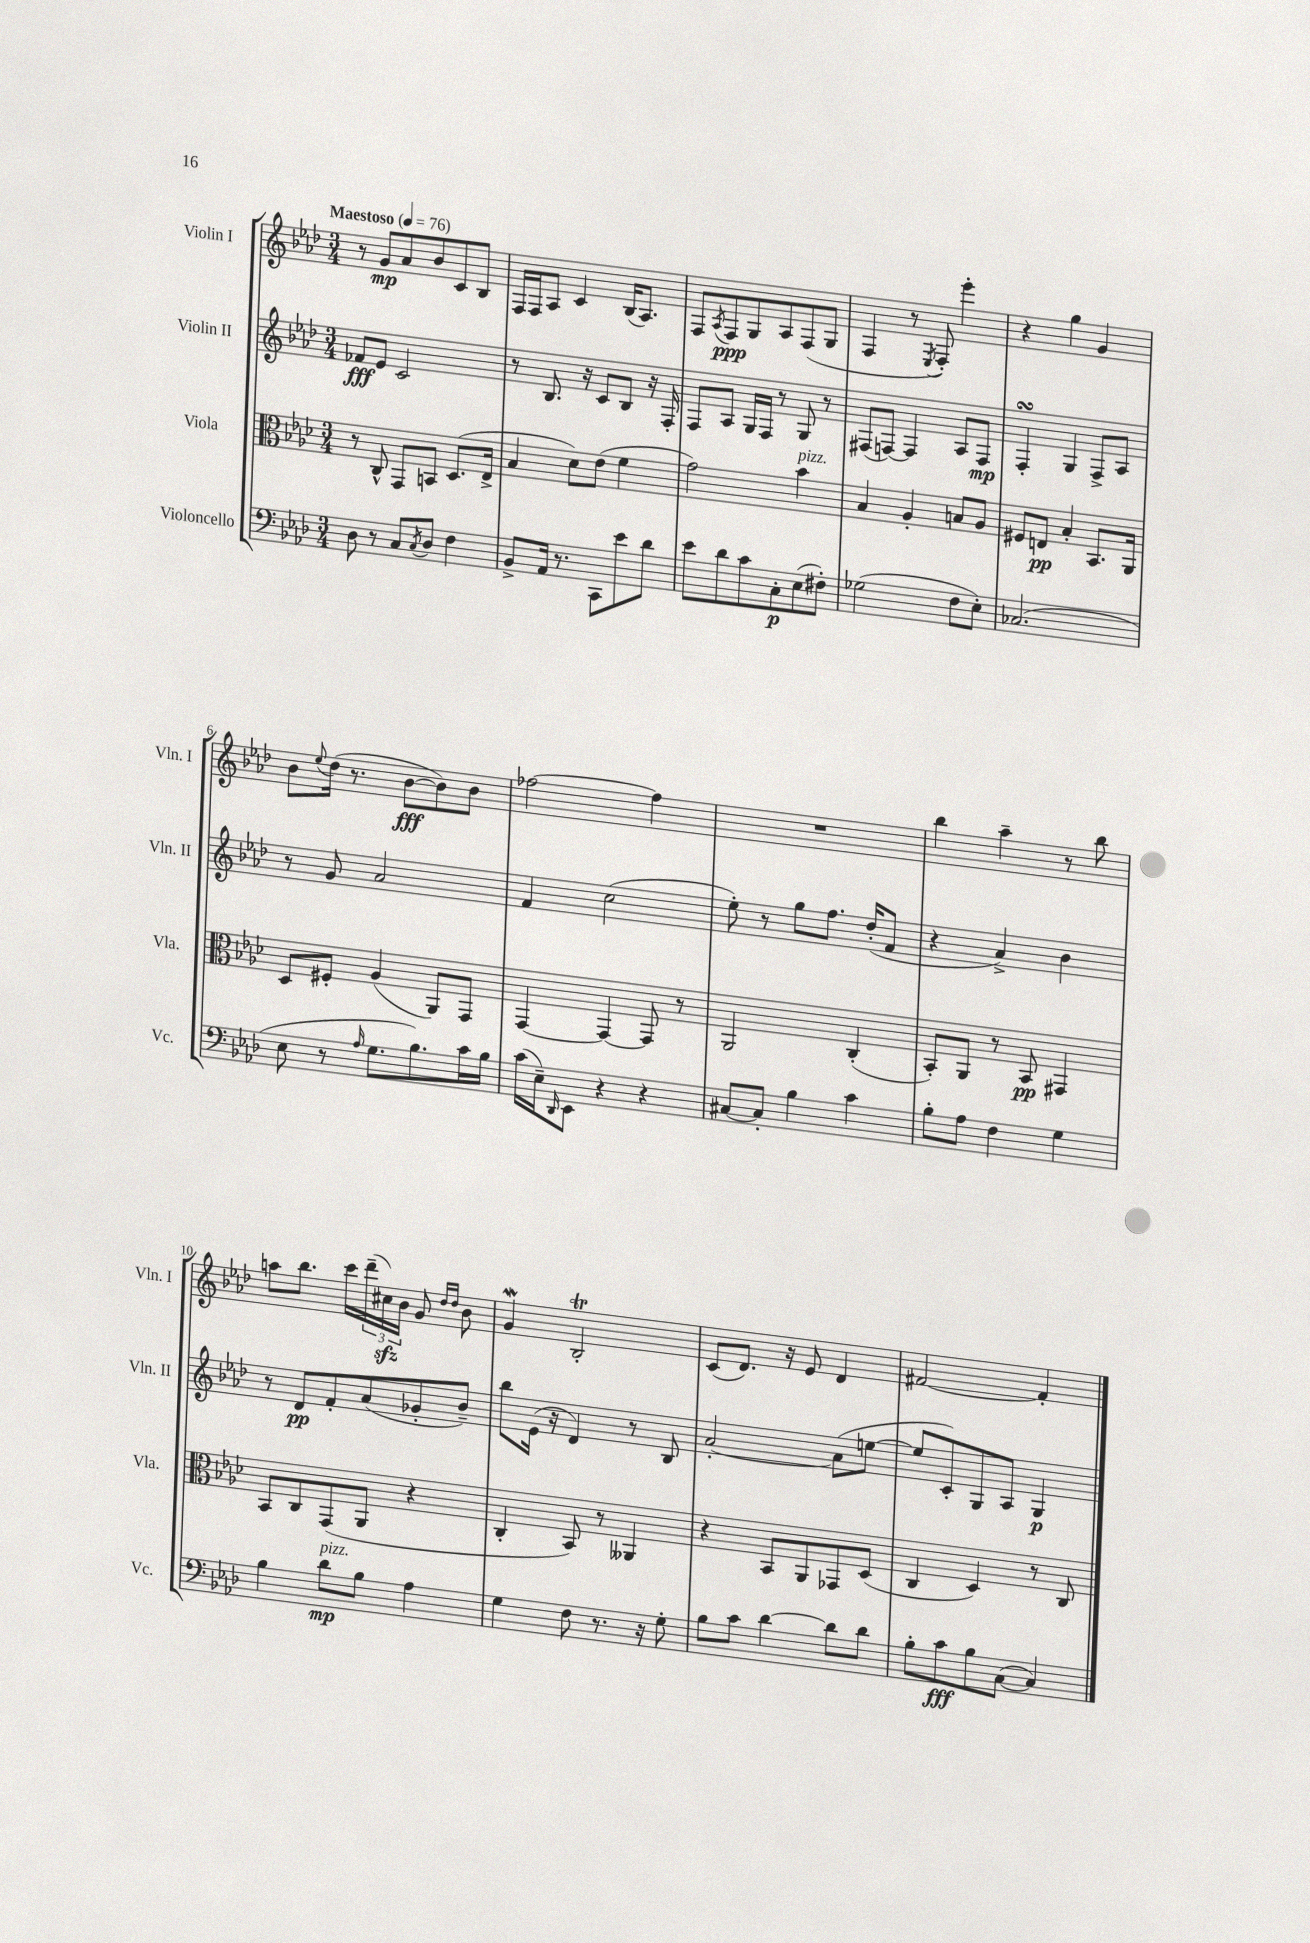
<<
\new StaffGroup <<
\new Staff = "s0" \with { instrumentName = "Violin I" shortInstrumentName = "Vln. I" } {
    \clef treble \key aes \major \numericTimeSignature \time 3/4 \tempo "Maestoso" 4 = 76
    r8 g'8\mp aes'8 bes'8 c'8 bes8 |
    f16 f16 aes8 c'4 bes16( aes8.) |
    f8 \acciaccatura { aes8 } f8\ppp g8 aes8 f8( g8 |
    f4 r8 \acciaccatura { ees8 } f8-.) ees'''4-. |
    r4 g''4 g'4 |
    bes'8 \appoggiatura { ees''8 } des''16( r8. bes'8~\fff bes'8) bes'8 |
    fes''2~ fes''4 |
    R2. |
    bes''4 aes''4-- r8 bes''8 |
    a''8 bes''8. c'''16 \tuplet 3/2 { des'''16--( cis''16\sfz) bes'16 } g'8 \grace { des''16 des''16 } bes'8 |
    g'4\mordent bes2-.\trill |
    c'8( des'8.) r16 ees'8 des'4 |
    fis'2~ fis'4-. \bar "|." |
}
\new Staff = "s1" \with { instrumentName = "Violin II" shortInstrumentName = "Vln. II" } {
    \clef treble \key aes \major \numericTimeSignature \time 3/4
    fes'8\fff ees'8 c'2 |
    r8 bes8. r16 c'8 bes8 r16 f16-. |
    f8 aes8 g16 f16 r8 g8 r8 |
    fis8( f8~) f4 aes8 f8\mp |
    f4-.\turn g4 f8-> aes8 |
    r8 g'8 aes'2 |
    f'4 c''2( |
    ees''8-.) r8 g''8 f''8. des''16-.( f'8 |
    r4 aes'4->) bes'4 |
    r8 des'8\pp f'8-. aes'8( ges'8-. bes'8--) |
    bes''8 ees'16( r16 des'4) r8 bes8 |
    aes'2~-. aes'8( e''8~ |
    e''8 c'8-.) g8 aes8 g4\p \bar "|." |
}
\new Staff = "s2" \with { instrumentName = "Viola" shortInstrumentName = "Vla." } {
    \clef alto \key aes \major \numericTimeSignature \time 3/4
    r8 c8-^ g,8 b,8 des8.( ees16-> |
    bes4 des'8) ees'8( f'4 |
    g'2) bes'4^\markup { \italic "pizz." } |
    bes4 aes4-. b8 aes8 |
    fis8 e8\pp bes4-. bes,8. aes,16 |
    des8 fis8-. aes4( aes,8) g,8 |
    g,4~ g,4~ g,8 r8 |
    aes,2 c4-.( |
    bes,8-.) aes,8 r8 bes,8\pp gis,4 |
    bes,8 c8 g,8( aes,8 r4 |
    c4-. bes,8) r8 aeses,4 |
    r4 bes,8 aes,8 ges,8 des8( |
    c4 des4) r8 c8 \bar "|." |
}
\new Staff = "s3" \with { instrumentName = "Violoncello" shortInstrumentName = "Vc." } {
    \clef bass \key aes \major \numericTimeSignature \time 3/4
    des8 r8 c8 \acciaccatura { c8 } des8 f4 |
    bes,8-> aes,16 r8. c,8 ees'8 des'8 |
    ees'8 des'8 c'8 c8-.\p ees8( fis8-.) |
    ges2( f8 ees8-.) |
    ces2.( |
    ees8 r8 \grace { aes16 } g8. bes8.) c'16 bes16 |
    c'16( ees16--) \grace { des,16 } ees,8 r4 r4 |
    cis8~ cis8-. bes4 c'4 |
    bes8-. aes8 f4 g4 |
    bes4 des'8\mp^\markup { \italic "pizz." } bes8 aes4 |
    g4 f8 r8. r16 g8-. |
    bes8 c'8 des'4~ des'8 des'8 |
    bes8-. c'8\fff bes8 c8~( c4) \bar "|." |
}
>>
>>
